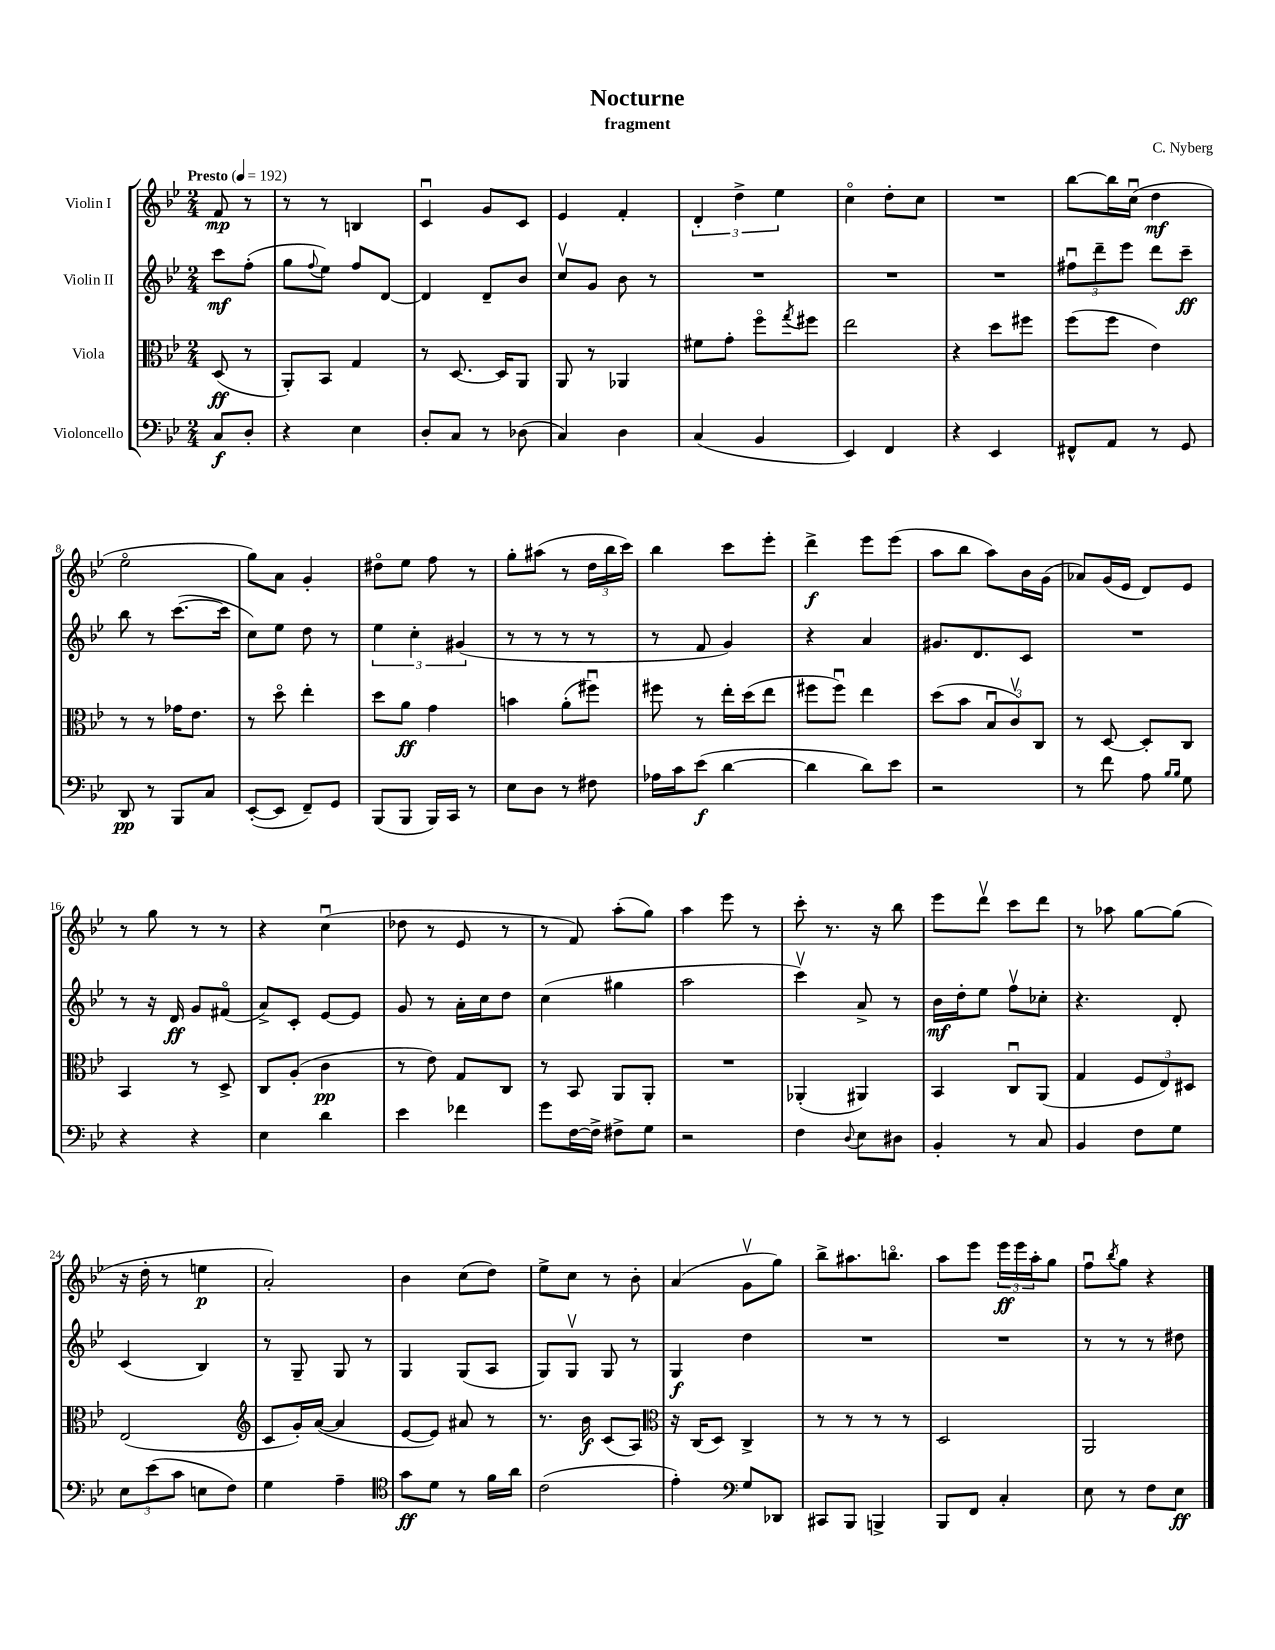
\header { title = "Nocturne" composer = "C. Nyberg" subtitle = "fragment" }
<<
\new StaffGroup <<
\new Staff = "s0" \with { instrumentName = "Violin I" } {
    \clef treble \key bes \major \numericTimeSignature \time 2/4 \partial 4 \tempo "Presto" 4 = 192
    f'8\mp r8 |
    r8 r8 b4 |
    c'4\downbow g'8 c'8 |
    ees'4 f'4-. |
    \tuplet 3/2 { d'4-. d''4-> ees''4 } |
    c''4\flageolet d''8-. c''8 |
    R2 |
    bes''8~ bes''16 c''16\downbow( d''4\mf |
    ees''2\flageolet |
    g''8) a'8 g'4-. |
    dis''8\flageolet ees''8 f''8 r8 |
    g''8-. ais''8( r8 \tuplet 3/2 { d''16 bes''16 c'''16) } |
    bes''4 c'''8 ees'''8-. |
    d'''4->\f ees'''8 ees'''8( |
    a''8 bes''8 a''8) bes'16 g'16( |
    aes'8) g'16( ees'16 d'8) ees'8 |
    r8 g''8 r8 r8 |
    r4 c''4\downbow( |
    des''8 r8 ees'8 r8 |
    r8 f'8) a''8-.( g''8) |
    a''4 ees'''8 r8 |
    c'''8-. r8. r16 bes''8 |
    ees'''8 d'''8\upbow c'''8 d'''8 |
    r8 aes''8 g''8~ g''8( |
    r16 d''16-. r8 e''4\p |
    a'2-.) |
    bes'4 c''8( d''8) |
    ees''8-> c''8 r8 bes'8-. |
    a'4( g'8\upbow g''8) |
    bes''8-> ais''8. b''8.\flageolet |
    a''8 ees'''8 \tuplet 3/2 { ees'''16\ff ees'''16 a''16-. } g''8 |
    f''8\downbow \acciaccatura { bes''8 } g''8 r4 \bar "|." |
}
\new Staff = "s1" \with { instrumentName = "Violin II" } {
    \clef treble \key bes \major \numericTimeSignature \time 2/4 \partial 4
    c'''8\mf f''8-.( |
    g''8 \appoggiatura { f''8 } ees''8) f''8 d'8~ |
    d'4 d'8-- bes'8 |
    c''8\upbow g'8 bes'8 r8 |
    R2 |
    R2 |
    R2 |
    \tuplet 3/2 { fis''8\downbow d'''8-- ees'''8 } d'''8 c'''8--\ff |
    bes''8 r8 c'''8.~( c'''16 |
    c''8) ees''8 d''8 r8 |
    \tuplet 3/2 { ees''4 c''4-. gis'4( } |
    r8 r8 r8 r8 |
    r8 f'8 g'4) |
    r4 a'4 |
    gis'8. d'8. c'8 |
    R2 |
    r8 r16 d'16\ff g'8 fis'8\flageolet( |
    a'8->) c'8-. ees'8~ ees'8 |
    g'8 r8 a'16-. c''16 d''8 |
    c''4( gis''4 |
    a''2 |
    c'''4\upbow) a'8-> r8 |
    bes'16\mf d''16-. ees''8 f''8\upbow ces''8-. |
    r4. d'8-. |
    c'4( bes4) |
    r8 g8-- g8 r8 |
    g4 g8( a8 |
    g8) g8\upbow g8 r8 |
    g4\f d''4 |
    R2 |
    R2 |
    r8 r8 r8 dis''8 \bar "|." |
}
\new Staff = "s2" \with { instrumentName = "Viola" } {
    \clef alto \key bes \major \numericTimeSignature \time 2/4 \partial 4
    d8\ff( r8 |
    a,8-.) bes,8 g4 |
    r8 d8.~ d16 a,8 |
    a,8 r8 aes,4 |
    fis'8 g'8-. f''8\flageolet \acciaccatura { g''8 } fis''8 |
    ees''2 |
    r4 d''8 fis''8 |
    f''8( f''8 ees'4) |
    r8 r8 ges'16 ees'8. |
    r8 d''8\flageolet ees''4-. |
    d''8 a'8\ff g'4 |
    b'4 a'8-.( fis''8\downbow) |
    fis''8 r8 ees''16-. d''16( ees''8 |
    fis''8 fis''8\downbow) ees''4 |
    d''8( bes'8 \tuplet 3/2 { bes8\downbow c'8\upbow) c8 } |
    r8 d8~ d8-. c8 |
    bes,4 r8 d8-> |
    c8 a8-.( c'4\pp |
    r8 ees'8) g8 c8 |
    r8 bes,8 a,8 a,8-. |
    R2 |
    aes,4-.( ais,4) |
    bes,4 c8\downbow a,8( |
    g4 \tuplet 3/2 { f8 ees8) dis8 } |
    ees2( |
    \clef treble c'8 g'16-.) a'16~( a'4 |
    ees'8~ ees'8) ais'8 r8 |
    r8. bes'16\f c'8( a8) |
    \clef alto r16 c16( d8) c4-> |
    r8 r8 r8 r8 |
    d2 |
    a,2 \bar "|." |
}
\new Staff = "s3" \with { instrumentName = "Violoncello" } {
    \clef bass \key bes \major \numericTimeSignature \time 2/4 \partial 4
    c8\f d8-. |
    r4 ees4 |
    d8-. c8 r8 des8( |
    c4) d4 |
    c4( bes,4 |
    ees,4) f,4 |
    r4 ees,4 |
    fis,8-^ a,8 r8 g,8 |
    d,8\pp r8 bes,,8 c8 |
    ees,8~-.( ees,8 f,8--) g,8 |
    bes,,8( bes,,8 bes,,16) c,16 r8 |
    ees8 d8 r8 fis8 |
    aes16 c'16 ees'8\f( d'4~ |
    d'4 d'8) ees'8 |
    r2 |
    r8 f'8 a8 \grace { bes16 bes16 } g8 |
    r4 r4 |
    ees4 d'4 |
    ees'4 fes'4 |
    g'8 f16~ f16-> fis8-> g8 |
    r2 |
    f4 \appoggiatura { d8 } ees8 dis8 |
    bes,4-. r8 c8 |
    bes,4 f8 g8 |
    \tuplet 3/2 { ees8 ees'8( c'8 } e8 f8) |
    g4 a4-- |
    \clef tenor g'8\ff d'8 r8 f'16 a'16 |
    c'2( |
    ees'4-.) \clef bass g8 des,8 |
    cis,8 bes,,8 b,,4-> |
    bes,,8 f,8 c4-. |
    ees8 r8 f8 ees8\ff \bar "|." |
}
>>
>>
